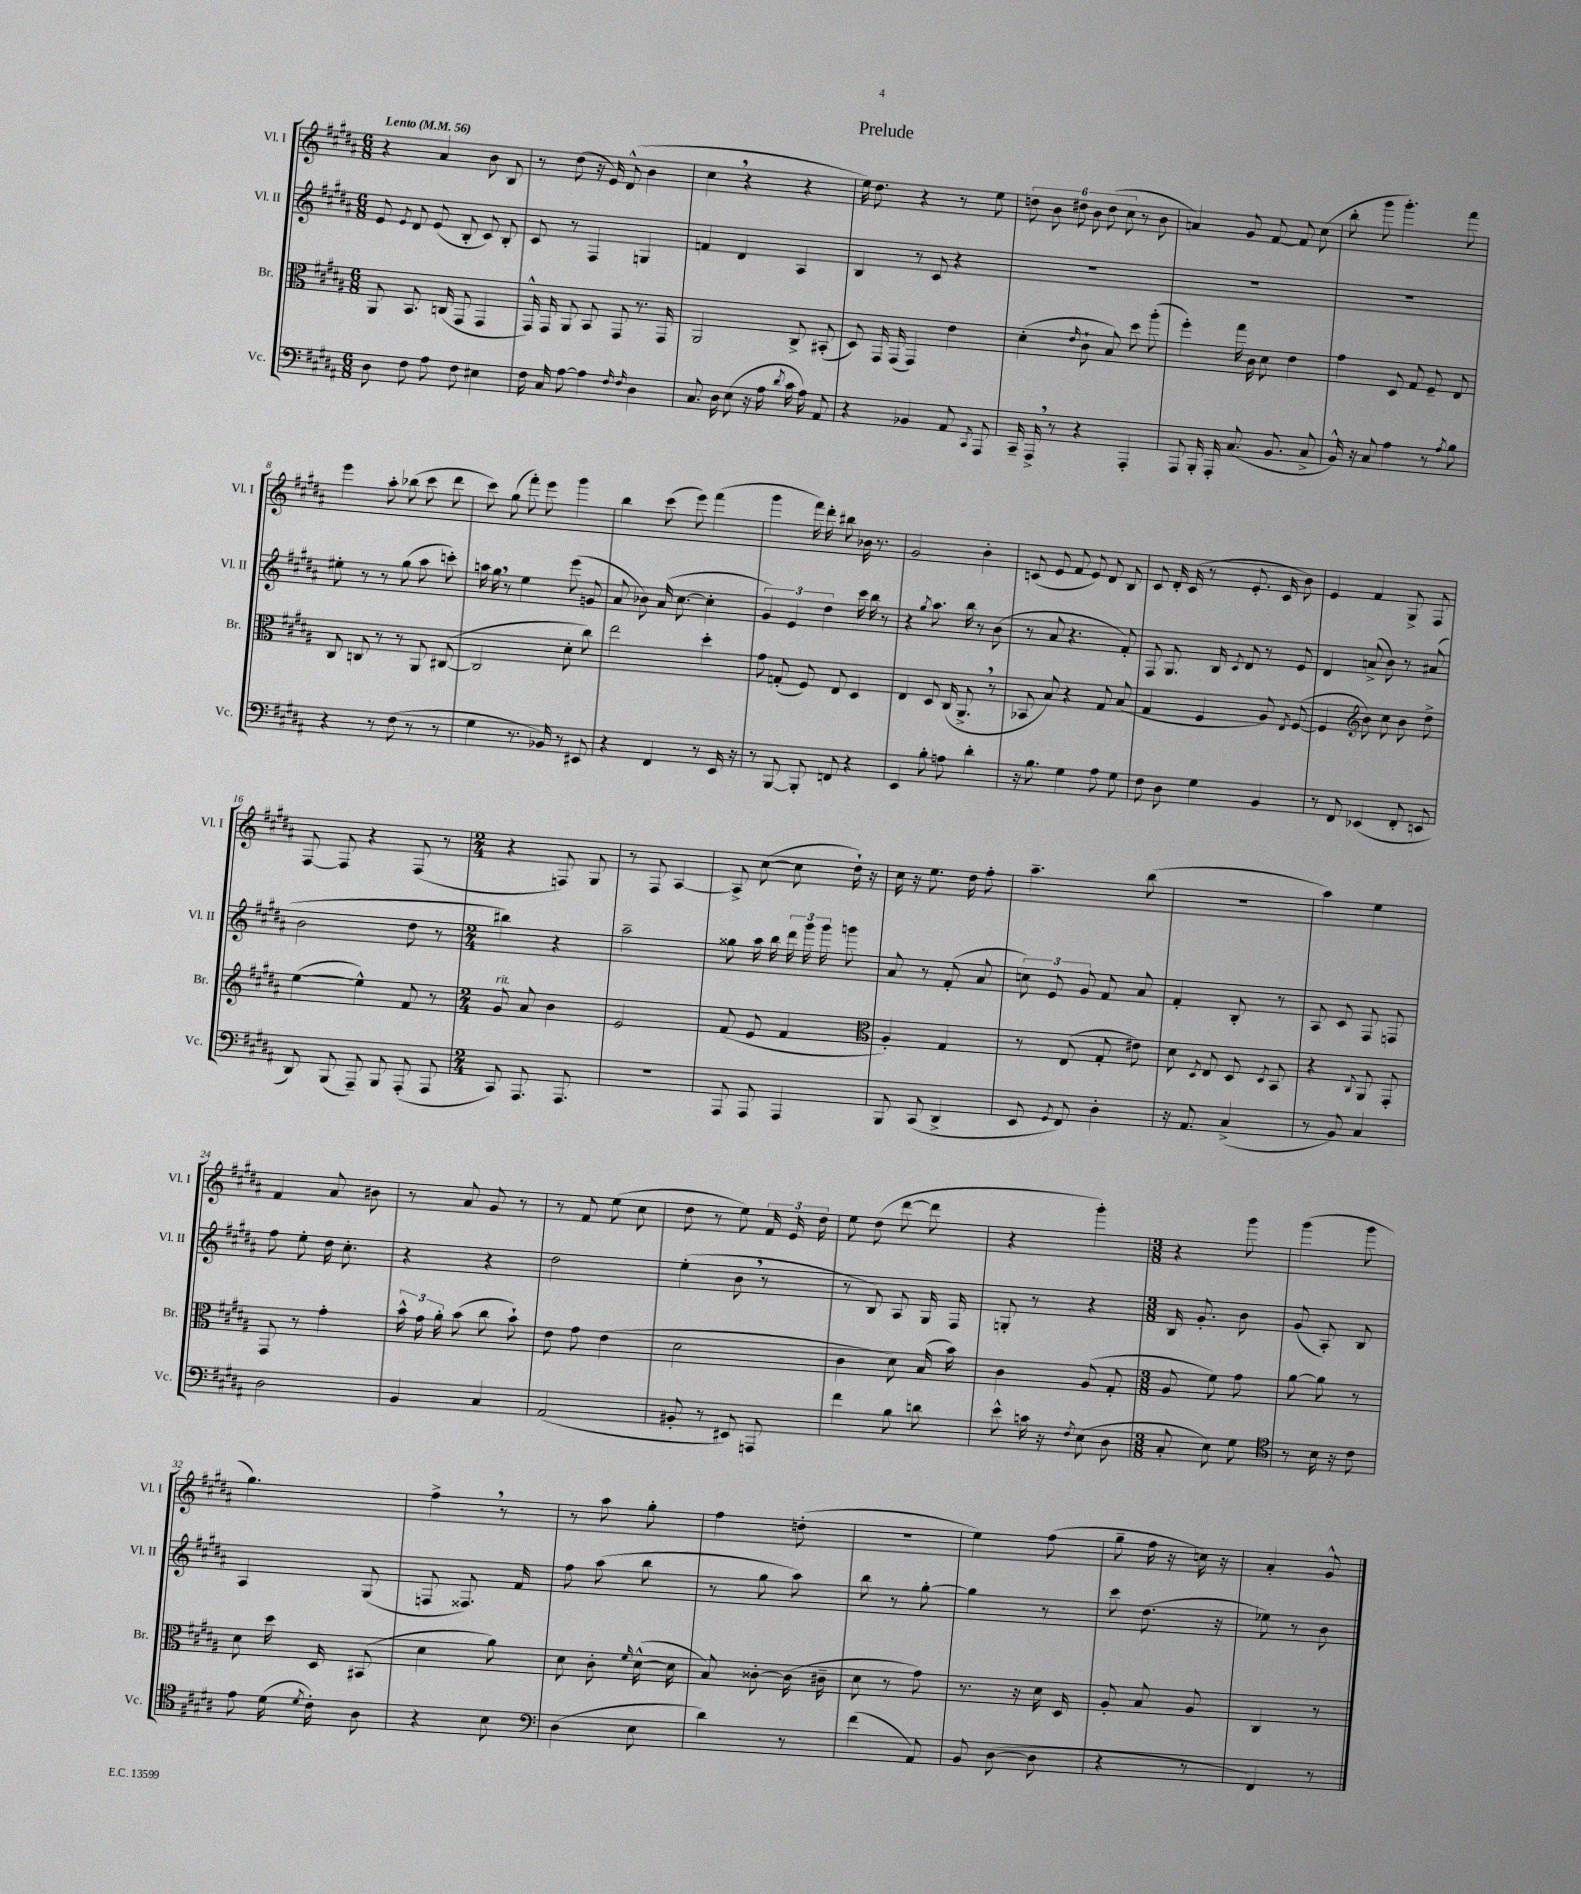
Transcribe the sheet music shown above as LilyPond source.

\header { title = "Prelude" }
<<
\new StaffGroup <<
\new Staff = "s0" \with { instrumentName = "Vl. I" shortInstrumentName = "Vl. I" } {
    \clef treble \key b \major \numericTimeSignature \time 6/8 \tempo "Lento" 4 = 56
    \autoBeamOff r4 ais'4 b'8 b8 |
    r8 dis''8( r16 e'16) dis'8-^( b'4 |
    cis''4 \breathe r4 r4 |
    e''16) dis''8. r4 r8 e''8 |
    \tuplet 6/4 { d''8 b'8 dis''8 b'8 dis''8( cis''8 } r8 b'8 |
    a'4) gis'8 fis'8~ fis'8 cis''8( |
    b''8-. gis'''8 gis'''4.-.) fis'''8 |
    e'''4 ais''8-. bes''8( cis'''8 dis'''8 |
    cis'''8) gis''8( fis'''8-.) e'''8 gis'''4 |
    b''4 cis'''8( e'''8) fis'''4( |
    gis'''4 fis'''16) dis'''16-. bis''8 bes'16 r8. |
    gis'2 b'4-. |
    c'8( e'8 fis'8 e'8) dis'8 b8 |
    cis'8 dis'16-. cis'16( r8 e'8.-. cis'16 b'8) |
    e'4 fis'4 gis8-> fis8 |
    fis8~ fis8 r4 fis8( r8 |
    \numericTimeSignature \time 2/4 r4 f8) gis8 |
    r8 fis8 ais4~ |
    ais8-> cis''8~( cis''8 dis''16-!) r16 |
    cis''16 r16 e''8. dis''16 fis''8-. |
    ais''4.-- b''8( |
    R2 |
    ais''4) e''4 |
    fis'4 ais'8 bis'8 |
    r8 ais'8 gis'8 r8 |
    r8 fis'8 e''8( cis''8 |
    dis''8 r8 e''8) \tuplet 3/2 { fis'16 e'16 dis''16 } |
    e''8 dis''8( dis'''8~ dis'''8 |
    r4 gis'''4-.) |
    \numericTimeSignature \time 3/8 r4 gis'''8 |
    gis'''4( gis'''8 |
    gis''4.) |
    fis''4-> \breathe r8 |
    r8 ais''8 gis''8-. |
    fis''4 d''8-.( |
    R4. |
    e''4) fis''8( |
    gis''8-- fis''16 r16 c''16) r16 |
    ais'4-. gis'8-^ \bar "|." |
}
\new Staff = "s1" \with { instrumentName = "Vl. II" shortInstrumentName = "Vl. II" } {
    \clef treble \key b \major \numericTimeSignature \time 6/8
    \autoBeamOff e'8 \acciaccatura { e'8 } dis'8 e'8( b8-. cis'8) b8-. |
    cis'8 r8 fis4 g4 |
    f'4 dis'4 ais4 |
    b4 r8 cis'8 r4 |
    R2. |
    R2. |
    R2. |
    eis''8-. r8 r8 gis''8( ais''8 c'''8-.) |
    a''16 gis''16 \breathe r8 e''4 e'''8( g'8 |
    ais'8 bes'8) ais'16( cis''8.~ cis''4-. |
    \tuplet 3/2 { gis'4) e'4 dis''4 } cis'''16 b''16 r8 |
    r4 \acciaccatura { gis''8 } ais''8. b''16 r8 b'8( |
    r8 ais'8 r4. fis'8-.) |
    fis8 gis8. b16 \acciaccatura { cis'8 } dis'8 r8 e'8 |
    dis'4 a'8->( b'8) r8 ais'8( |
    b'2 dis''8 r8 |
    \numericTimeSignature \time 2/4 bis''4) r4 |
    ais''2-- |
    gisis''8 ais''16 b''16 \tuplet 3/2 { dis'''16 gis'''16 gis'''16 } g'''8 |
    ais'8 r8 fis'8-.( ais'8 |
    \tuplet 3/2 { c''8) e'8 gis'8 } fis'8 ais'8 |
    fis'4-. b8-. r8 |
    ais8 cis'8 fis8 f8 |
    fis''8 e''8-. dis''16 cis''8.-. |
    r4 r4 |
    dis''2 |
    e''4-.( b'8 \breathe r8 |
    r8 b8) ais8 gis16 fis16 |
    g8-. r8 r4 |
    \numericTimeSignature \time 3/8 b16 gis'8.-. b'8 |
    gis'8( ais8-.) b8 |
    ais4 gis8( |
    f8 fisis8.) fis'16 |
    fis''8 ais''8( b''8 |
    r8 gis''8 ais''8) |
    b''8 r8 gis''8~-. |
    gis''4 r8 |
    cis'''8 dis''8.( r16 |
    ees''8) r8 b'8 \bar "|." |
}
\new Staff = "s2" \with { instrumentName = "Br." shortInstrumentName = "Br." } {
    \clef alto \key b \major \numericTimeSignature \time 6/8
    \autoBeamOff ais,8 b,8. c16( gis,8 gis,4 |
    gis,16-^) gis,16 ais,8 b,8 gis,8 r8. gis,16 |
    ais,2 cis8-> bis,8-.( |
    dis8) gis,16 gis,16( gis,4) e'4 |
    dis'4-.( \grace { e'16 } cis'8-! b8) dis''8 ais''8-.( |
    fis''4-.) gis''16 cis'16 dis'8 e'4 |
    gis'4 dis8 gis8 fis8-- e8 |
    cis8 c8 r8 r8 ais,8 cis8~( |
    cis2 dis'8-. cis''8) |
    e''2 dis''4-. |
    gis'8 g8-.( fis8) e8 dis4 |
    e4 dis8 cis16( ais,8.-> \breathe r8 |
    bes,8 b8) r4 gis8 b8( |
    gis4 fis4 ais8) \acciaccatura { e8 } fis8~( |
    fis4 \clef treble b'8) cis''8 b'8 dis''8-> |
    e''4~( e''4-^) fis'8 r8 |
    \numericTimeSignature \time 2/4 gis'8^\markup { \italic "rit." } ais'8 b'4 |
    e'2 |
    fis'8( e'8 fis'4 |
    \clef alto ais4-.) gis4 |
    r8 e8( gis8-. eis'8) |
    dis'8 \acciaccatura { dis8 } e8 dis8 \acciaccatura { dis8 } b,8 |
    r4 \appoggiatura { cis8 } ais,8 gis,8-. |
    gis,8 r8 gis'4-. |
    \tuplet 3/2 { b'16-^ gis'16 ais'16-. } b'8( cis''8 b'8-!) |
    e'8 gis'8 e'4( |
    dis'2 |
    cis'4 dis'8) b16( b'16) |
    cis'4 ais8( gis8-. |
    \numericTimeSignature \time 3/8 ais8 fis'8) gis'8 |
    ais'8~ ais'8 r8 |
    dis'8 dis''16 dis16 bis,8( |
    dis'4 ais'8) |
    dis'8 cis'8-. \grace { fis'16 } dis'16~-^( dis'16 |
    b8) cisis'8~-. cisis'16( cis'16-- |
    dis'8 r8 gis'8) |
    r8. r16 dis'16 dis16 |
    ais8-. b8 ais8 |
    cis4 r8 \bar "|." |
}
\new Staff = "s3" \with { instrumentName = "Vc." shortInstrumentName = "Vc." } {
    \clef bass \key b \major \numericTimeSignature \time 6/8
    \autoBeamOff dis8 fis8 ais8 fis8 eis4 |
    fis16 cis16 ais8~ ais4 \grace { fis16 fis16 } dis4 |
    cis8. dis16 e8( r16 ais16 \acciaccatura { dis'8 } cis'16 ais16) ais,8 |
    r4 bes,4 ais,8 \acciaccatura { cis,8 } ais,,8 |
    cis,16-- ais,,16-> \breathe r8 r4 ais,,4-. |
    ais,,8 b,,16-. ais,,16-. cis8.( b,8. cis8-> |
    b,16-^) r16 cis8 ais4 r8 \acciaccatura { ais8 } b8 |
    r4 r8 fis8( r8 r8 |
    gis4 r8. bes,16) r8 eis,8 |
    r4 fis,4 r8 e,16 r16 |
    r8 b,,8~ b,,8-. f,8 r4 |
    e,4 b8-. a8 dis'4-. |
    r16 b8. gis4 ais8 gis8 |
    fis8 dis8 gis4 b,4 |
    r8 fis,8 ees,4( fis,8-. e,8 |
    dis,8) b,,8( ais,,8--) b,,8 ais,,8-.( ais,,8 |
    \numericTimeSignature \time 2/4 cis,8) ais,,8. ais,,8. |
    R2 |
    ais,,8 ais,,8 ais,,4 |
    b,,8 cis,8( dis,4-> |
    e,8 \acciaccatura { gis,8 } fis,8) dis4-. |
    r16 ais,8. cis4->( |
    r8 b,8) cis4 |
    dis2 |
    b,4 cis4 |
    ais,2( |
    bis,8-. r8 eis,8) a,,8 |
    fis'4 b8 d'8 |
    e'8-^ c'16 r16 \acciaccatura { fis8 } e8( dis8 |
    \numericTimeSignature \time 3/8 cis8-. e8) gis8 |
    \clef tenor r8 b16 r16 cis'8 |
    e'8 dis'16( \acciaccatura { dis'8 } cis'16-.) ais8 |
    r4 b8 |
    \clef bass dis4( e8 |
    dis'4) r8 |
    fis'4( ais,8) |
    b,8 dis8~( dis8 |
    r4 r8 |
    fis,4) r8 \bar "|." |
}
>>
>>
